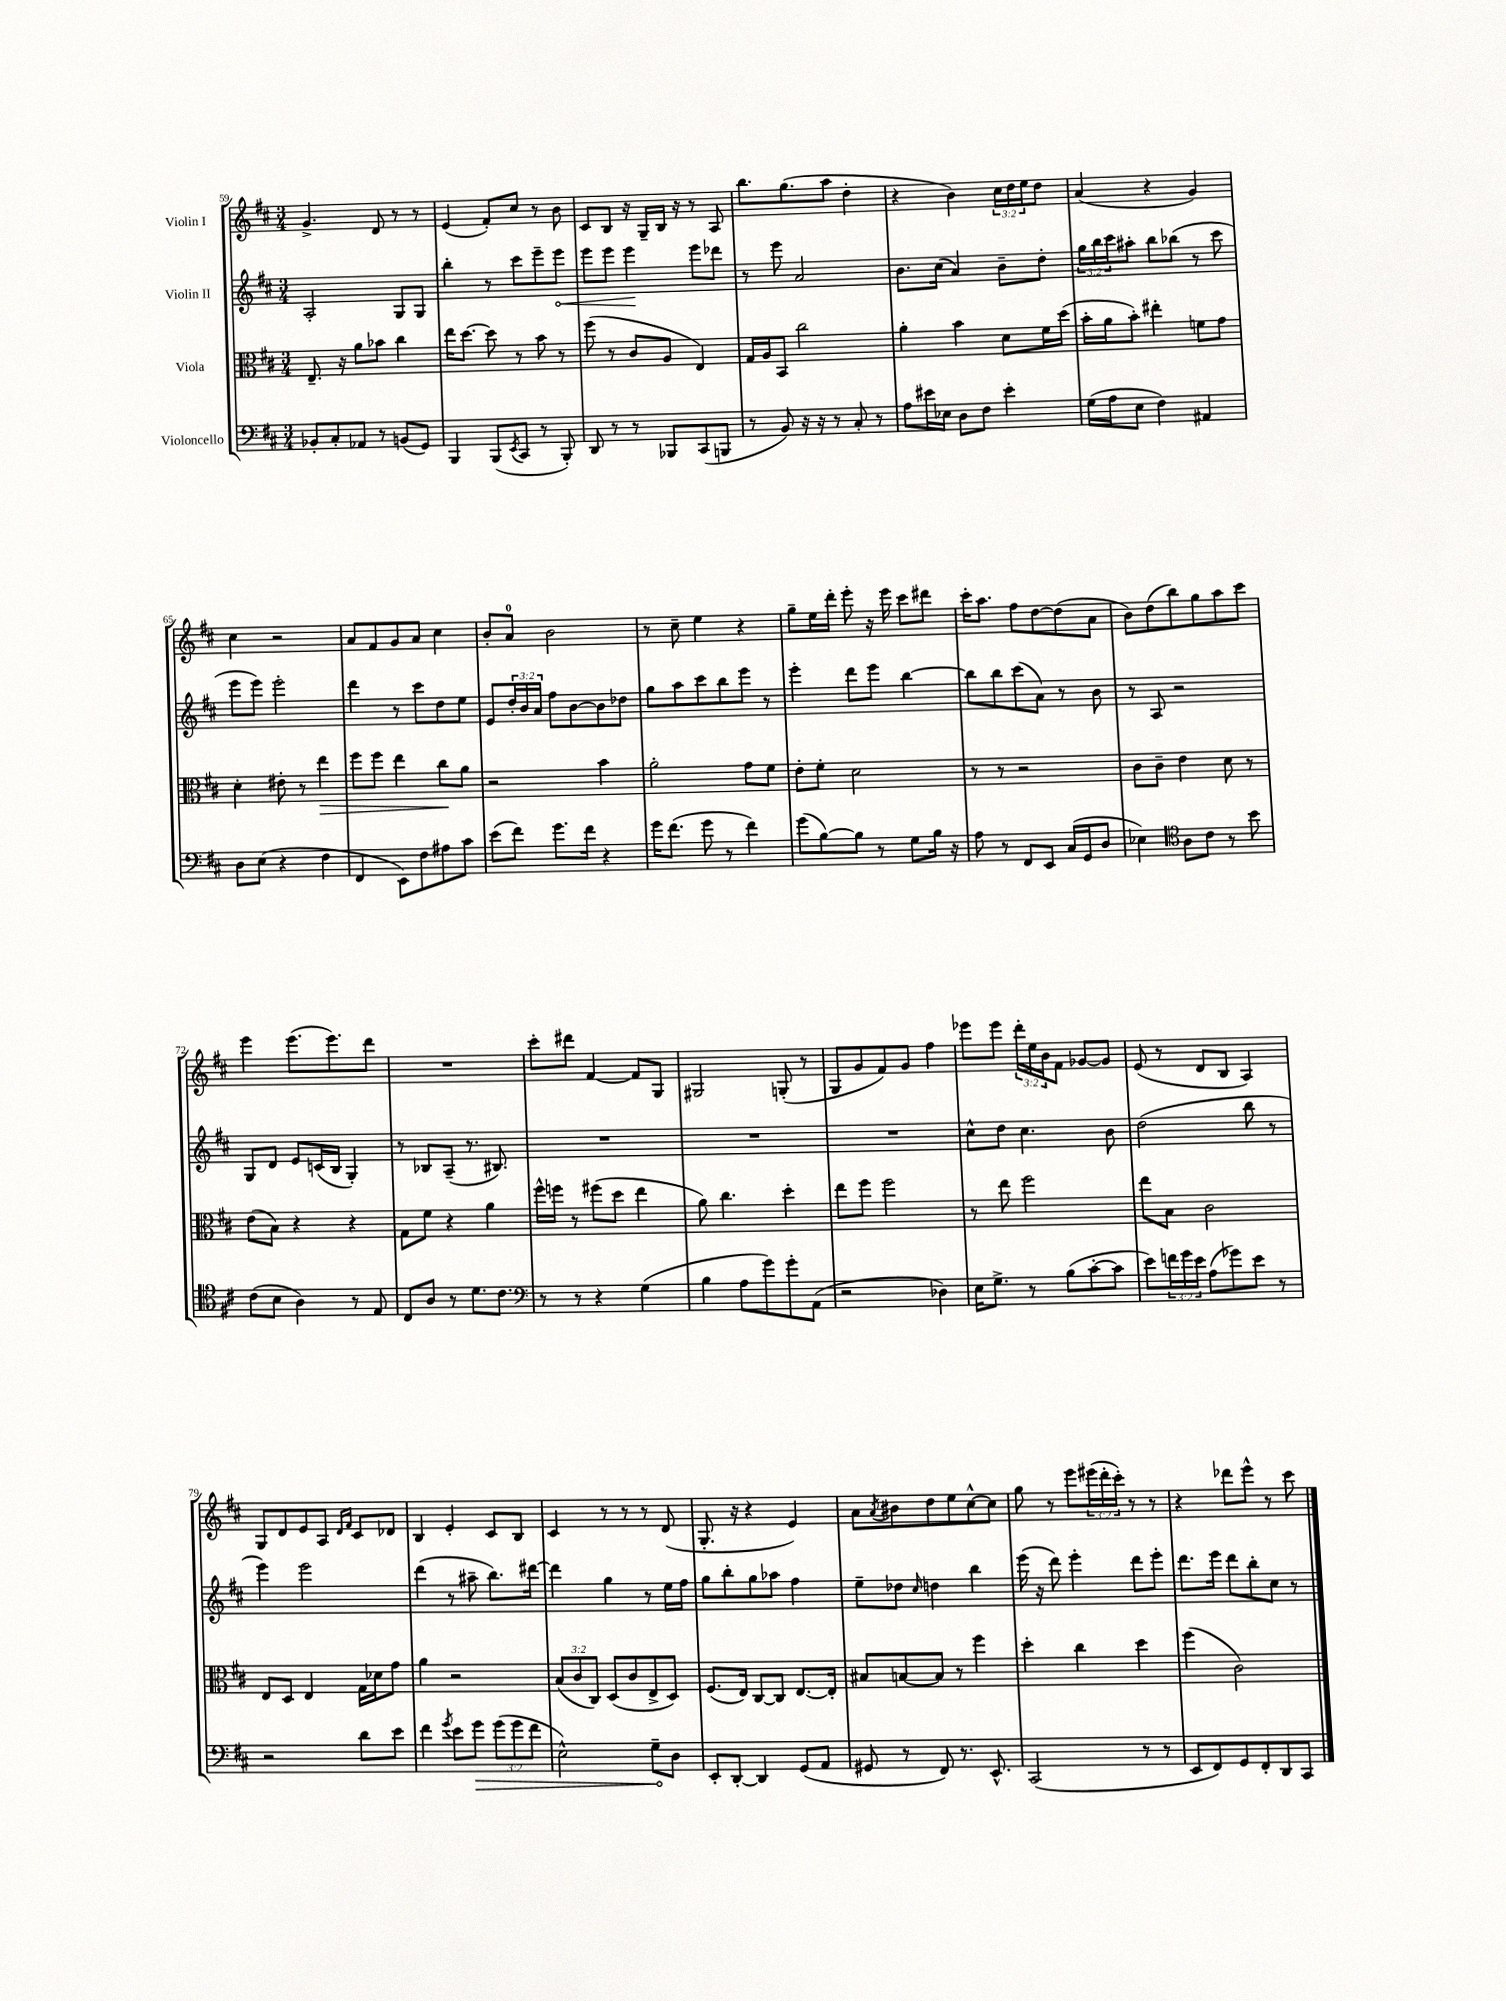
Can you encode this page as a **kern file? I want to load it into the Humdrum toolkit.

**kern	**kern	**kern	**kern
*staff4	*staff3	*staff2	*staff1
*clefF4	*clefC3	*clefG2	*clefG2
*k[f#c#]	*k[f#c#]	*k[f#c#]	*k[f#c#]
*M3/4	*M3/4	*M3/4	*M3/4
8BB-'	8.E~	2A'	4.g^
8C#'	.	.	.
.	16r	.	.
8AA-	8a	.	.
8r	8b-	.	8d
(8BB	4cc#	8G	8r
8GG)	.	8G	8r
=	=	=	=
4BBB	16ee	4bb'	(4e
.	[8.dd	.	.
(8BBB	8dd]	8r	8f#')
8qEE	.	.	.
8CC#	8r	8ccc#	8cc#
8r	8b	8eee~	8r
8BBB')	8r	8eee	8b
=	=	=	=
8DD	(8ff#	8eee	8c#
8r	8r	8eee	8B
8r	8c#	4eee	16r
.	.	.	16G~
8BBB-	8A	.	16B
.	.	.	16r
(8CC#	4E)	8eee	8r
8BBB	.	8ddd-	8A
=	=	=	=
8r	16G	8r	8.bb
.	16A	.	.
8BB)	8BB	8eee	.
.	.	.	(8.gg
16r	2cc#	2a	.
16r	.	.	.
8r	.	.	8aa
8C#'	.	.	4dd'
8r	.	.	.
=	=	=	=
8A	4a'	8.b	4r
16e#	.	.	.
16E-	.	(16cc#	.
8D	4b	4a)	4b)
8F#	.	.	.
4e#'	8d	8b~	24cc#
.	.	.	24dd
.	.	.	24ee
.	16f#	8dd'	8dd
.	(16dd	.	.
=	=	=	=
(16G	16b'	24gg	(4a
.	.	24bb	.
16A	16a	.	.
.	.	24ccc#	.
8E	8b')	8aa#'	.
4F#)	4ee#'	8bb	4r
.	.	(8bb-	.
4AA#	8f	8r	4g)
.	8g	8ccc#	.
=	=	=	=
8D	4d'	8eee	4cc#
(8E	.	8eee)	.
4r	8e#'	2eee'	2r
.	8r	.	.
4F#	4ee	.	.
=	=	=	=
4FF#	8ff#	4ddd	8a
.	8ff#	.	8f#
8EE)	4ee	8r	8g
8F#	.	8ccc#	8a
8A#	8cc#	8dd	4cc#
8c#	8a	8ee	.
=	=	=	=
(8e	2r	8e	8b'
8f#)	.	24dd'	8a
.	.	24b	.
.	.	24a	.
8.g	.	8ff#	2b
.	.	[8b	.
16f#	.	.	.
4r	4b	8b]	.
.	.	8dd-	.
=	=	=	=
16g	2a'	8gg	8r
(8.f#	.	.	.
.	.	8aa	8cc#~
8g	.	8ccc#	4ee
8r	.	8bb	.
4f#)	8g	8eee	4r
.	8f#	8r	.
=	=	=	=
(8g	8e'	4eee'	8gg~
[8B)	8f#'	.	16ee
.	.	.	16ddd'
8B]	2d	8ddd	8eee'
8r	.	8eee	16r
.	.	.	16eee
8G	.	[4bb	8ccc#
16B	.	.	8ddd#
16r	.	.	.
=	=	=	=
8A	8r	8bb]	16ccc#'
.	.	.	8.aa
8r	8r	8bb	.
8FF#	2r	(8ccc#	8ff#
8EE	.	8a)	[8dd
(16C#	.	8r	(8dd]
16GG	.	.	.
8D	.	8b	8a
=	=	=	=
4E-)	8c#	8r	8b)
.	8c#~	8A	(8dd
*clefC4	*	*	*
8A	4e	2r	8bb)
8c#	.	.	8gg
8r	8d	.	8aa
8b	8r	.	8ccc#
=	=	=	=
(8c#	(8e	8G	4eee
8B	8B)	8d	.
4A)	4r	8e	(8.eee
.	.	(16c	.
.	.	16B	8.eee)
8r	4r	4G')	.
8E	.	.	8ddd
=	=	=	=
8C#	8G	8r	2.r
8A	8f#	8B-	.
8r	4r	(8A~	.
8.d	.	8.r	.
.	4a	.	.
8.c#	.	8.B#)	.
=	=	=	=
*clefF4	*	*	*
8r	16ff#^^	2.r	8ccc#'
.	16ff	.	.
8r	8r	.	8ddd#
4r	(8ff#	.	[4f#
.	8dd	.	.
(4G	4ee	.	8f#]
.	.	.	8G
=	=	=	=
4B	8a)	2.r	2G#
.	4.cc#	.	.
8A	.	.	.
8g)	.	.	.
8g'	4dd'	.	(8G'
(8AA	.	.	8r
=	=	=	=
2r	8ee	2.r	8G
.	8ff#	.	8g
.	2ff#	.	8f#)
.	.	.	8g
4D-)	.	.	4ff#
=	=	=	=
16E	8r	8cc#^^	8eee-
8.G^	.	.	.
.	8ee	8dd	8eee-
8r	2ff#	4.cc#	24ddd'
.	.	.	24ee
.	.	.	24b
(8B	.	.	8f#
[8c#'	.	.	[8g-
8c#]	.	8b	8g-]
=	=	=	=
8e)	8ee	(2dd	(8e
24f	8B	.	8r
24g	.	.	.
24e	.	.	.
(8A	2c#	.	8d
8g-)	.	.	8B
8e	.	8bb	4A)
8r	.	8r	.
=	=	=	=
2r	8E	4eee)	8G
.	8D	.	8d
.	4E	2eee	8e
.	.	.	8A
.	.	.	16qqd
.	.	.	16qqf#
8d	16G	.	8c#
.	16d-	.	.
8e	8g	.	8d-
=	=	=	=
4f#	4a	(4ddd	4B
8qg	.	.	.
8e	2r	8r	4e'
8g	.	8aa#~	.
(12g	.	8.bb)	8c#
12g	.	.	.
.	.	.	8B
12f#	.	.	.
.	.	[16ddd#	.
=	=	=	=
2E^^)	(12B	4ddd#]	4c#
.	12c#	.	.
.	12C#)	.	.
.	(8D	4gg	8r
.	8c#	.	8r
8G~	8E^	8r	8r
8D	8D)	16ee	(8d
.	.	16ff#	.
=	=	=	=
8EE'	(8.F#	8gg	8.G'
[8DD'	.	8bb'	.
.	16E)	.	16r
4DD]	[8C#	8gg	4r
.	8C#]	8aa-	.
(8GG	[8.E	4ff#	4e)
8AA	.	.	.
.	16E']	.	.
=	=	=	=
8GG#	8B#	8ee~	8a
.	.	.	8qa
8r	[8B	8dd-	8b#
.	.	16qqcc#	.
8FF#)	8B]	4dd	8dd
8.r	8r	.	8ee
.	4ff#	4bb	[8cc#^^
8.EE^^	.	.	.
.	.	.	8cc#]
=	=	=	=
(2CC#	4dd'	(16eee	8gg
.	.	16r	.
.	.	8ddd)	8r
.	4cc#	4eee'	8eee
.	.	.	(24eee#
.	.	.	24ddd'
.	.	.	24ccc#')
8r	4dd	8ddd	8r
8r	.	8eee'	8r
=	=	=	=
8EE	(4ff#	8.ddd	4r
8FF#)	.	.	.
.	.	16eee	.
8GG	2c#)	8ddd	8ddd-
8FF#'	.	8bb'	8eee^^
8DD	.	8cc#	8r
8CC#	.	8r	8ccc#
==	==	==	==
*-	*-	*-	*-
